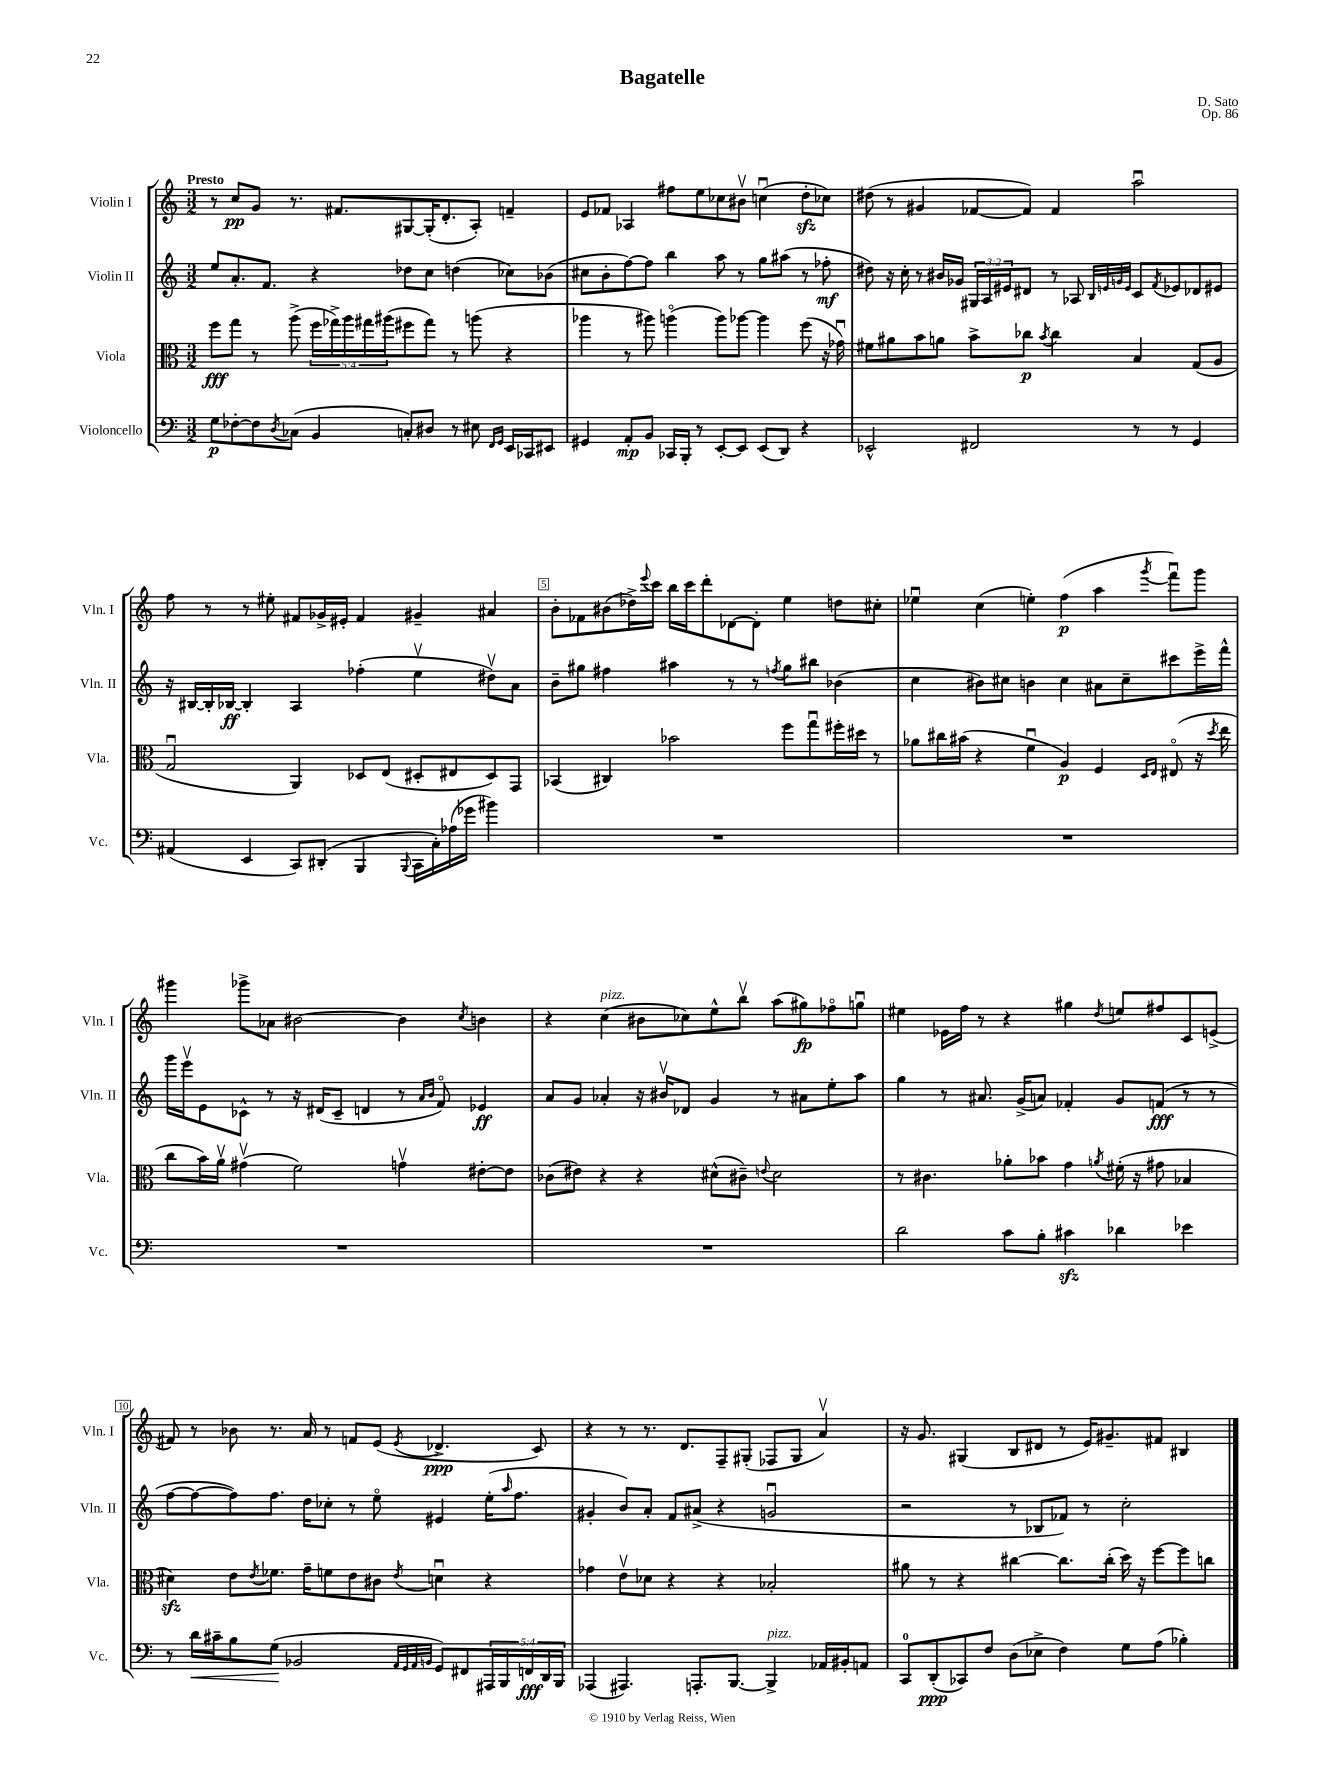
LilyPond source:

\header { title = "Bagatelle" composer = "D. Sato" opus = "Op. 86" }
<<
\new StaffGroup <<
\new Staff = "s0" \with { instrumentName = "Violin I" shortInstrumentName = "Vln. I" } {
    \clef treble \key c \major \numericTimeSignature \time 3/2 \tempo "Presto"
    r8 c''8\pp g'8 r8. fis'8. gis8~ gis16-.( d'8.-. a8-.) f'4-- |
    e'8 fes'8 aes4 fis''8 e''8 ces''8 bis'8\upbow c''4\downbow( d''8-.\sfz ces''8) |
    dis''8( r8 gis'4 fes'8~ fes'8) fes'4 a''2\downbow |
    f''8 r8 r8 eis''8-. fis'8 ges'16-> eis'16-. fis'4 gis'4-- ais'4 |
    b'8-. fes'8 bis'8( des''16->) \appoggiatura { e'''8 } c'''16 b''16 c'''16 d'''8-. des'8~ des'8-. e''4 d''8 cis''8-. |
    ees''4\downbow c''4( e''4-.) f''4\p( a''4 \acciaccatura { g'''8 } f'''8\downbow) g'''8 |
    gis'''4 ges'''8-> aes'8 bis'2~ bis'4 \acciaccatura { c''8 } b'4 |
    r4 c''4^\markup { \italic "pizz." }( bis'8 ces''8) e''8-^ b''8\upbow a''8( gis''8\fp) fes''8\flageolet g''8\downbow |
    eis''4 ees'16 f''16 r8 r4 gis''4 \acciaccatura { d''8 } e''8 fis''8 c'8 e'8->( |
    fis'8) r8 bes'8 r8. a'16 r8 f'8 e'8( \acciaccatura { e'8 } des'4.->\ppp c'8) |
    r4 r8 r8. d'8. f8-- gis8-.( fes8 gis8 a'4\upbow) |
    r16 g'8. gis4( b8 dis'8 r8 e'16) gis'8.-- fis'8 bis4 \bar "|." |
}
\new Staff = "s1" \with { instrumentName = "Violin II" shortInstrumentName = "Vln. II" } {
    \clef treble \key c \major \numericTimeSignature \time 3/2 \override Staff.TupletNumber.text = #tuplet-number::calc-fraction-text
    e''8 a'8.-. f'8. r4 des''8 c''8 d''4( ces''8) bes'8( |
    cis''8 b'8-. f''8~) f''8 b''4 a''8 r8 g''8 ais''8( r8 fes''8-.\mf |
    dis''8) r16 c''16-. r8 bis'16 ges'16 \tuplet 3/2 { gis16 a16 eis'16 } dis'8 r8 aes8 \grace { b32 e'32 g'32 e'32 } c'8 \acciaccatura { f'8 } ees'8 des'8 eis'8 |
    r16 bis16~ bis16-. bes16~\ff bes4-. a4 fes''4-.( e''4\upbow dis''8\upbow) a'8 |
    b'8-- gis''8 fis''4 ais''4 r8 r8 \acciaccatura { f''8 } gis''8 bis''8 bes'4( |
    c''4 bis'8) cis''8 b'4 cis''4 ais'8 cis''8-- cis'''8 e'''16-> f'''16-^ |
    g'''16 e'''16\upbow e'8 ces'8-^ r8 r16 dis'16( ces'8-- d'4 r8 \grace { a'16 b'16 } f'8\flageolet) ees'4\ff |
    a'8 g'8 aes'4-. r16 bis'16\upbow des'8 g'4 r8 ais'8 e''8-. a''8 |
    g''4 r8 ais'8. g'16->( a'8) fes'4-. g'8 f'8\fff( r8 r8 |
    f''8~ f''8~ f''8) f''8. d''16 ces''8-. r8 e''8\flageolet eis'4 e''16-.( \grace { a''16 } f''8. |
    gis'4-. b'8) a'8-. f'8 ais'8->( r4 g'2\downbow |
    r2 r8 bes8 fes'8) r8 c''2-. \bar "|." |
}
\new Staff = "s2" \with { instrumentName = "Viola" shortInstrumentName = "Vla." } {
    \clef alto \key c \major \numericTimeSignature \time 3/2 \override Staff.TupletNumber.text = #tuplet-number::calc-fraction-text
    f''8\fff g''8 r8 a''8->( \tuplet 5/4 { f''16 ges''16->) a''16 gis''16 ais''16( } fis''8 gis''8) r8 a''8( r4 |
    aes''4 r8 ais''8) a''4\flageolet( a''8) aes''8~ aes''4 f''8( r16 ges'16\downbow) |
    fis'8 ais'8 b'8 a'8 b'8-> ces''8\p \acciaccatura { b'8 } ces''4 b4 g8( a8 |
    g2\downbow a,4) des8 e8( dis8-. eis8 dis8) g,8 |
    bes,4( cis4) bes'2 f''8 g''8\downbow fis''16-. dis''16 r8 |
    aes'8 cis''16 bis'16( r4 f'4\downbow a4\p) f4 \grace { d16 e16 } eis8\flageolet( r16 \acciaccatura { d''8 } e''16 |
    c''8 b'16) a'16\upbow gis'4\upbow( f'2) g'4\upbow eis'8~-. eis'8 |
    ces'8( eis'8) r4 r4 dis'8-^( cis'8--) \appoggiatura { e'8 } dis'2 |
    r8 cis'4. aes'8-. bes'8 g'4 \acciaccatura { a'8 } fis'16-.( r16 gis'8 bes4 |
    dis'4\sfz) e'8 \acciaccatura { e'8 } fes'8. g'16-- f'8 e'8 cis'8 \acciaccatura { e'8 } d'4\downbow r4 |
    ges'4 e'8\upbow des'8 r4 r4 bes2-. |
    ais'8 r8 r4 cis''4~ cis''8. cis''16-.( d''16) r16 f''8~ f''8 c''8 \bar "|." |
}
\new Staff = "s3" \with { instrumentName = "Violoncello" shortInstrumentName = "Vc." } {
    \clef bass \key c \major \numericTimeSignature \time 3/2 \override Staff.TupletNumber.text = #tuplet-number::calc-fraction-text
    g8\p fes8~-. fes8 \acciaccatura { d8 } ces8( b,4 c8-.) dis8 r8 eis8 \grace { f,16 g,16 } e,16 ces,16 eis,8 |
    gis,4 a,8-.\mp b,8 ces,16 b,,16-. r8 e,8~-. e,8 e,8( d,8) r4 |
    ees,2-^ fis,2 r8 r8 g,4 |
    ais,4( e,4 c,8) dis,8-.( b,,4 \appoggiatura { b,,8 } c,16 c16-.) aes16( ges'16 bis'4) |
    R1. |
    R1. |
    R1. |
    R1. |
    d'2 c'8 b8-. cis'4\sfz des'4 ees'4 |
    r8 d'16\< cis'16-- b8 g8\!( bes,2 \grace { a,32 g,32 a,32 b,32 } g,8) fis,8 \tuplet 5/4 { ais,,16 b,,16 f,16\fff d,16 b,,16 } |
    aes,,4( ais,,4.) a,,8.-. b,,8.~ b,,4->^\markup { \italic "pizz." } aes,16 bis,16-. a,8 |
    c,8-0 d,8-.\ppp( ces,8) f8 d8( ees8-> f4) g8 a8( bes4-.) \bar "|." |
}
>>
>>
\layout { \context { \Score \override BarNumber.break-visibility = ##(#f #t #t) barNumberVisibility = #(every-nth-bar-number-visible 5) \override BarNumber.stencil = #(make-stencil-boxer 0.1 0.3 ly:text-interface::print) } }
